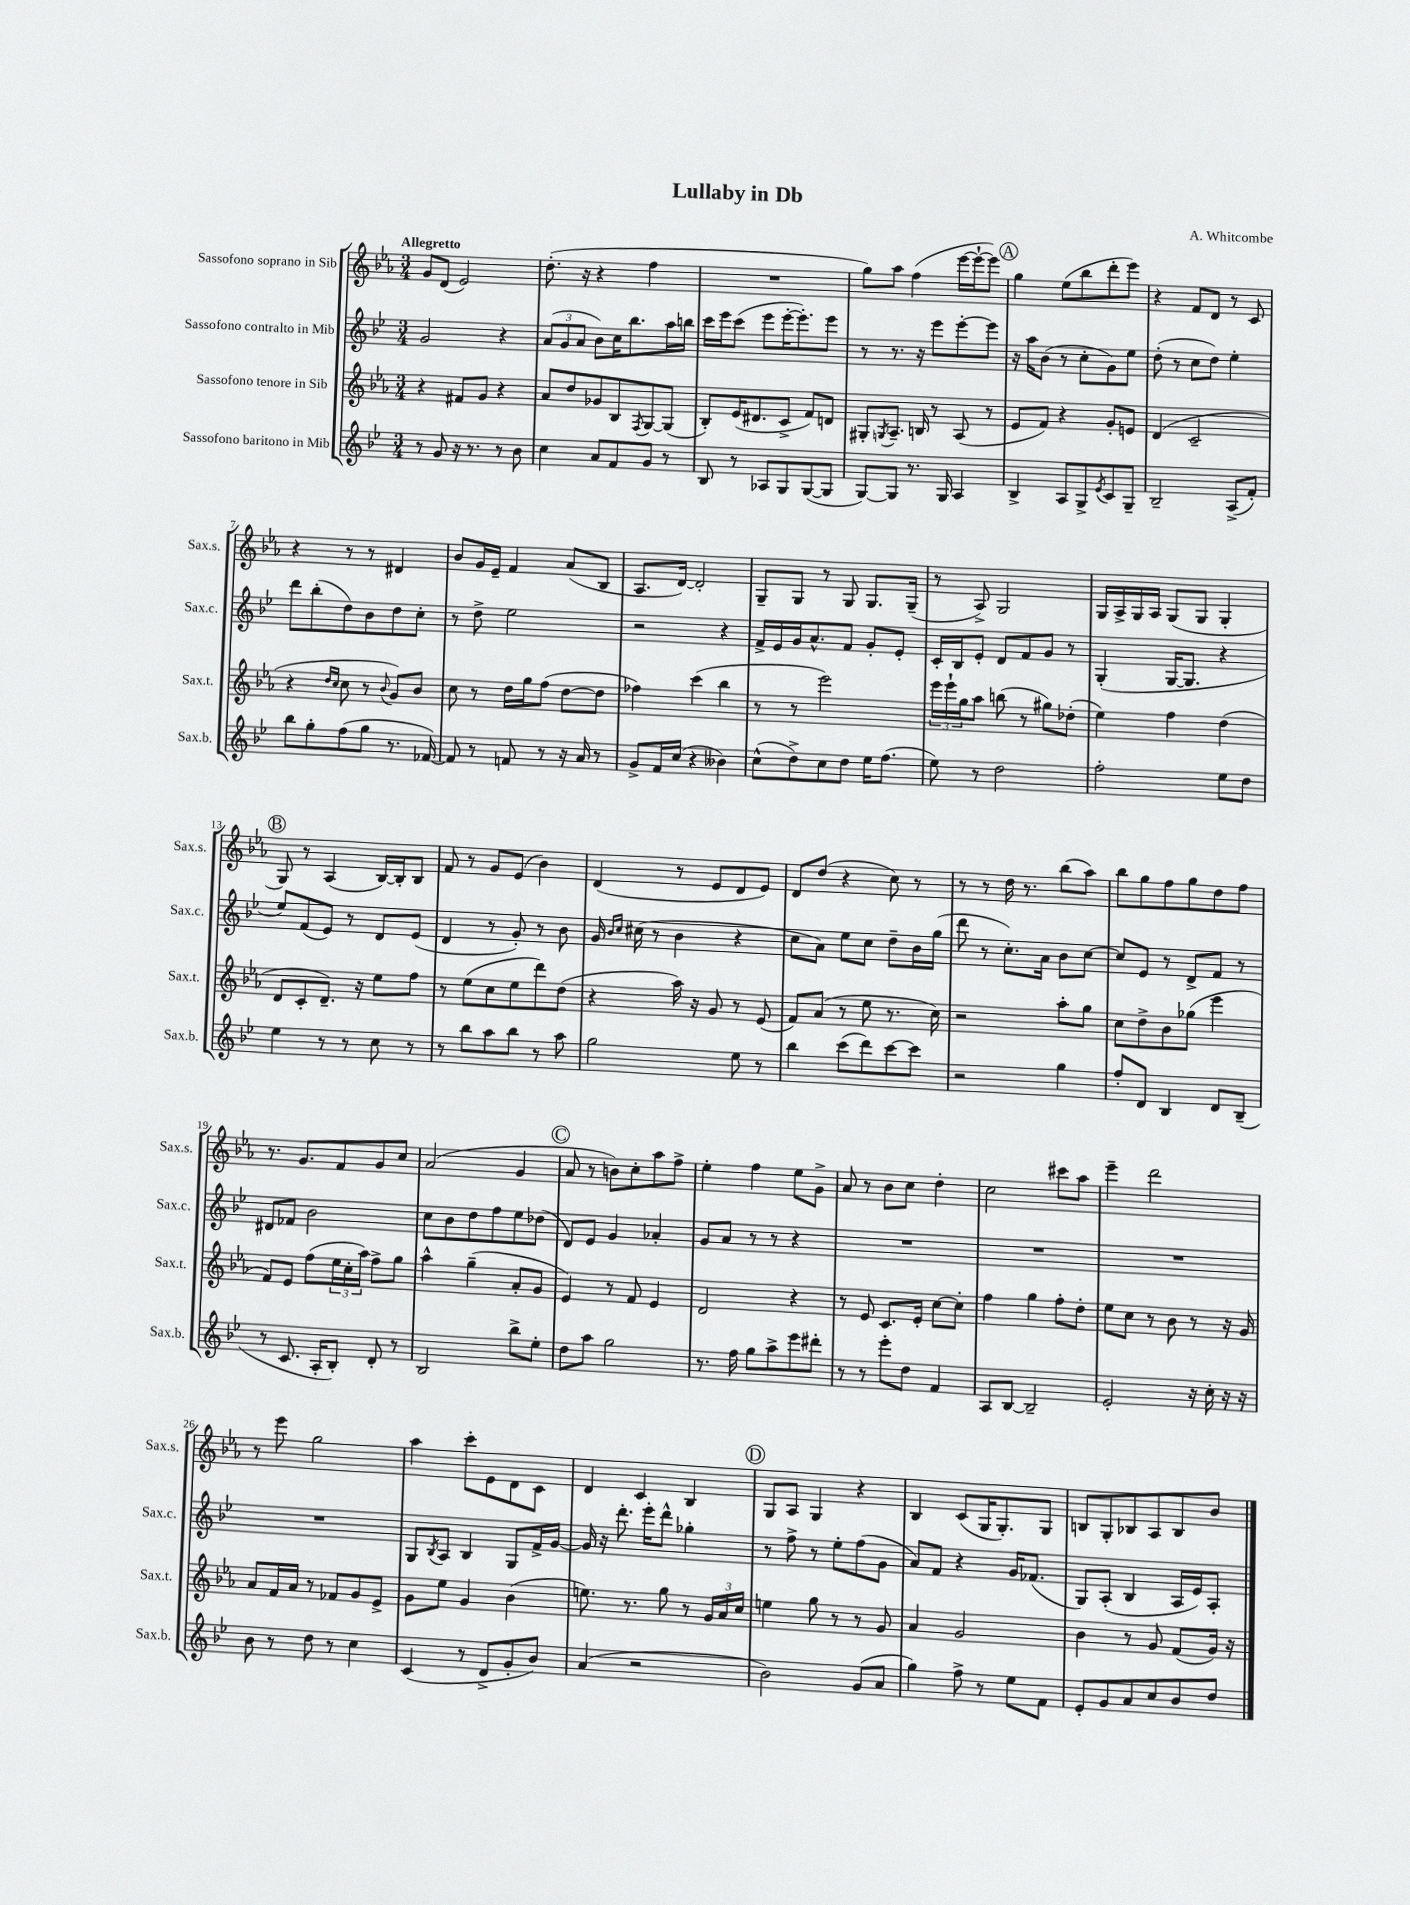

**kern	**kern	**kern	**kern
*part4	*part3	*part2	*part1
*staff4	*staff3	*staff2	*staff1
*I"Sassofono baritono in Mib	*I"Sassofono tenore in Sib	*I"Sassofono contralto in Mib	*I"Sassofono soprano in Sib
*I'Sax.b.	*I'Sax.t.	*I'Sax.c.	*I'Sax.s.
*clefG2	*clefG2	*clefG2	*clefG2
*k[b-e-]	*k[b-e-a-]	*k[b-e-]	*k[b-e-a-]
*M3/4	*M3/4	*M3/4	*M3/4
=1	=1	=1	=1
!	!	!	!LO:TX:a:B:t=Allegretto
8r	4r	2g/	8g/L
8g/	.	.	(8d/J
16r	8f#X/L	.	2e-/)
8.r	.	.	.
.	8g/J	.	.
8r	4r	4r	.
8b-\	.	.	.
=2	=2	=2	=2
4cc\	8a-/L	(12a/L	(8.dd'\
.	.	12g/	.
.	8dd/	.	.
.	.	12a/J	.
.	.	.	16r
8a/L	8g-X/	8b-\L)	4r
8f/	8B-/	16cc\K	.
.	.	8.bb-\	.
.	8qF/	.	.
8g/J	[8G/	.	4ff\
8r	(8G/J]	16aa\L	.
.	.	16bbn\JJ	.
=3	=3	=3	=3
8B-/	8B-'/L)	16ccc\LL	2.r
.	.	16eee-\J	.
8r	(16e-/K	(8ccc\J	.
.	8.d#X/	.	.
8A-X/L	.	8eee-\L	.
8G/	8c^/J	[16eee-'\K	.
.	.	8.eee-'\])	.
([8G/	8f/L)	.	.
8G/J]	8dn/J	8eee-\J	.
=4	=4	=4	=4
[8G/L)	8G#X'/L	8r	8gg\L)
.	8qGn/	.	.
8G/J]	8.A-~/J	8.r	8aa-\J
8.r	.	.	(4ff\
.	16Bn/	16r	.
.	8r	8eee-\L	.
16G/	.	.	.
4A/	(8A-/	[8eee-'\	[16eee-\LL
.	.	.	16eee-`\J_
.	8r	8eee-\J]	8eee-\J])
!!LO:REH:place=s1:t=A
=5	=5	=5	=5
4B-^/	8e-/L	16r	4gg\
.	.	16aa\KL	.
.	8f/J)	(8b-\J	.
8A/L	4r	8r	(8ee-\L
8G^/	.	8cc'\L	8bb-\
8qe-/	.	.	.
8c/	8g'/L	8g\)	8ddd'\
8G~/J	8en/J	8ee-\J	8eee-\J)
=6	=6	=6	=6
2B-~/	(4d/	(8dd'\	4r
.	.	8r	.
.	2c~/	8cc\L	8f/L
.	.	8dd\J)	8d/J
(8A^/L	.	4ee-'\	8r
8f'/J)	.	.	8c/
!!LO:LB:g=z
=7	=7	=7	=7
8bb-\L	4r	8ddd\L	4r
8gg'\	.	(8bb-'\	.
.	16qqdd/LL	.	.
.	16qqcc/JJ	.	.
(8ff\	8cc\	8dd\)	8r
8gg\J	8r	8b-\	8r
.	8qqb-/	.	.
8.r	8g/L)	8dd\	4d#X/
.	8b-/J	8cc'\J	.
[16f-X/)	.	.	.
=8	=8	=8	=8
8f-/]	8cc\	8r	8b-/L
8r	8r	8dd^\	16g/L
.	.	.	16e-~/JJ
8fn/	16dd\LL	2ee-\	4f/
.	16gg\J	.	.
8r	(8ff\J	.	.
16r	[8dd\L	.	(8a-/L
16a/	.	.	.
8r	8dd\J]	.	8B-/J
=9	=9	=9	=9
8g^/L	4ff-X\)	2r	8.A-/L
16f/L	.	.	.
(16cc/JJ	.	.	[16d/Jk)
4r	(4ccc\	.	2d'/]
4b--X\)	4bb-\	4r	.
=10	=10	=10	=10
(8cc^^\L	8r	16f^/LL	8G~/L
.	.	16e-/	.
8dd^\)	8r	16g/J	8G/J
.	.	8.a^^/	.
8cc\	2eee-\)	.	8r
8dd\J	.	8f/J	8G/
16ee-\KL	.	8g'/L	8.G/L
(8.ff\J	.	.	.
.	.	8e-'/J	.
.	.	.	(16G~/Jk
=11	=11	=11	=11
8ee-\)	24eee-\LL	16c'/LL	8r
.	24eee-`\	.	.
.	.	16B-/J	.
.	24gg\J	.	.
8r	8aa-\J	8e-'/J	8A-^/)
2dd\	(8bbn\	8d/L	2G/
.	8r	8f/	.
.	8gg#X\L)	8g/J	.
.	(8dd-X'\J	8r	.
=12	=12	=12	=12
2ff'\	4ee-\)	(4G'/	16G/LL
.	.	.	16A-^/
.	.	.	16G/
.	.	.	16A-/JJ
.	4ff\	[16G/KL	(8G/L
.	.	8.G/J]	.
.	.	.	8G/J
8ee-\L	(4dd\	4r	4G'/
8dd\J	.	.	.
!!LO:LB:g=z
!!LO:REH:place=s1:t=B
=13	=13	=13	=13
4ee-\	8d/L	8ee-/L)	8G/)
.	8c'/	(8f/	8r
8r	8.d~/J)	8e-/J)	(4A-/
8r	.	8r	.
.	16r	.	.
8cc\	8ee-\L	8d/L	[16B-/LL)
.	.	.	16B-'/J]
8r	8ff\J	(8e-/J	8B-/J
=14	=14	=14	=14
8r	8r	4d/	8f/
8bb-\L	(8ee-\L	.	8r
8aa\	8cc\	8r	8g/L
8bb-\J	8ee-\	8g'/)	(8e-/J
8r	8ddd\)	8r	4b-\)
8aa\	(8dd\J	8b-\	.
=15	=15	=15	=15
2gg\	4r	16g/	(4d/
.	.	16qqb-/LL	.
.	.	16qqcc/JJ	.
.	.	(16cc#X\	.
.	.	8r	.
.	16aa-\)	4b-\	8r
.	16r	.	.
.	8g/	.	8e-/L
8ee-\	8r	4r	8d/
8r	(8e-/	.	8e-/J)
=16	=16	=16	=16
4bb-\	8f/L)	8cc\L	8d/L
.	(8a-/J	8a\J)	(8dd/J
(8ccc\L	8r	8ee-\L	4r
8ddd\)	8ee-\	8cc\J	.
[8ccc\	8.r	8dd~\L	8cc\)
8ccc\J]	.	16b-\L	8r
.	16cc\)	(16gg\JJ	.
=17	=17	=17	=17
2r	2r	8ddd\	8r
.	.	8r	8r
.	.	8.cc'\L)	16dd\
.	.	.	8.r
.	.	16a\Jk	.
4gg\	8aa-'\L	8b-\L	(8bb-\L
.	8gg\J	[8cc\J	8aa-\J)
=18	=18	=18	=18
8ff'/L	8cc\L	8cc/L]	8bb-\L
8d/J	8dd^\	8e-/J	8gg\
4B-/	8b-\	8r	8ff\
.	(8gg-X\J	8d^/L	8gg\
8d/L	4eee-\	8f/J	8dd\
(8B-~/J	.	8r	8ff\J
!!LO:LB:g=z
=19	=19	=19	=19
8r	8f/L)	8d#X/L	8.r
8.c/	8e-/J	8f-X/J	.
.	.	.	8.g/L
.	(8ff\L	2b-\	.
16A'/KL	.	.	.
8B-'/J)	24ee-\L	.	8f/
.	24cc'\	.	.
.	24aa-\JJ)	.	.
8d'/	8ff^\L	.	8g/
8r	8gg\J	.	8cc/J
=20	=20	=20	=20
2B-/	4aa-^^\	8cc\L	(2a-/
.	.	8b-\	.
.	(4gg~\	8dd\	.
.	.	8ff\	.
8bb-^\L	8a-'/L	8ee-\	4g/
8ee-'\J	8g/J	(8dd-X\J	.
!!LO:REH:place=s1:t=C
=21	=21	=21	=21
8dd\L	4e-/)	8d/L)	8a-/
8aa\J	.	8e-/J	8r
2gg\	8r	4g/	8bn\L)
.	8f/	.	8cc'\
.	4e-/	4a-X'/	8aa-\
.	.	.	8ff^\J
=22	=22	=22	=22
8.r	2d/	8g/L	4ee-'\
.	.	8a/J	.
16ff\	.	.	.
8gg\L	.	8r	4ff\
8aa^\	.	8r	.
8eee-\	4r	4r	8ee-\L
8ddd#X'\J	.	.	8g^\J
=23	=23	=23	=23
8r	8r	2.r	8a-/
8r	8e-/	.	8r
8eee-'\L	8.c/L	.	8b-\L
8dd\J	.	.	8cc\J
.	16e-'/Jk	.	.
4f/	[8cc\L	.	4dd'\
.	8cc'\J]	.	.
=24	=24	=24	=24
8A/L	4ff\	2.r	2cc\
[8B-/J	.	.	.
2B-~/]	4gg\	.	.
.	8ff'\L	.	8ccc#X\L
.	8dd'\J	.	8aa-\J
=25	=25	=25	=25
2e-'/	8ee-\L	2.r	4eee-~\
.	8cc\J	.	.
.	8r	.	2ddd\
.	8b-\	.	.
16r	8r	.	.
16cc'\	.	.	.
16r	16r	.	.
16r	16g/	.	.
!!LO:LB:g=z
=26	=26	=26	=26
8b-\	8a-/L	2.r	8r
8r	16f/L	.	8eee-\
.	16a-/JJ	.	.
8dd\	8r	.	2gg\
8r	8f-X/L	.	.
4cc\	8g/	.	.
.	8e-^/J	.	.
=27	=27	=27	=27
(4c/	8g\L	8G/L	4aa-\
.	.	8qB-/	.
.	8ee-\J	8A/J	.
8r	4g/	4B-/	8ccc'\L
8d^/L	.	.	8e-\
8g'/	(4b-\	8G/L	8d\
8b-/J)	.	16f^/L	8c\J
.	.	[16g/JJ	.
=28	=28	=28	=28
(4a/	8.een\)	16g/]	4d/
.	.	16r	.
.	.	8.ddd'\	.
.	8.r	.	.
2r	.	.	4c/
.	.	16eee-'\KL	.
.	8gg\	8ddd^^\J	.
.	8r	4gg-X'\	4B-/
.	24g/LL	.	.
.	24a-/	.	.
.	24cc/JJ	.	.
!!LO:REH:place=s1:t=D
=29	=29	=29	=29
2b-\)	4een\	8r	8G/L
.	.	8ff^\	8A-/J
.	8gg\	8r	4G/
.	8r	8ee-'\L	.
(8g/L	8r	(8ff\	4r
8a/J	8g/	8g\J	.
=30	=30	=30	=30
4gg\)	4a-/	8a/L)	4B-/
.	.	8f/J	.
8ff^\	2g/	4r	(8c/L
8r	.	.	16G/K
.	.	.	8.G'/)
8ee-\L	.	16g/KL	.
.	.	(8.f-X/J	.
8f\J	.	.	8G/J
=31	=31	=31	=31
8e-'/L	4b-\	8G/L)	8Bn/L
8g/	.	(8A'/J	8G'/
8a/	8r	4B-/	8B-X/
8cc/	8g/	.	8A-/
8b-/	(8f/L	16A/LL	8B-/
.	.	16e-/J)	.
8dd/J	16g/Jk)	8A'/J	8b-/J
.	16r	.	.
==	==	==	==
*-	*-	*-	*-
